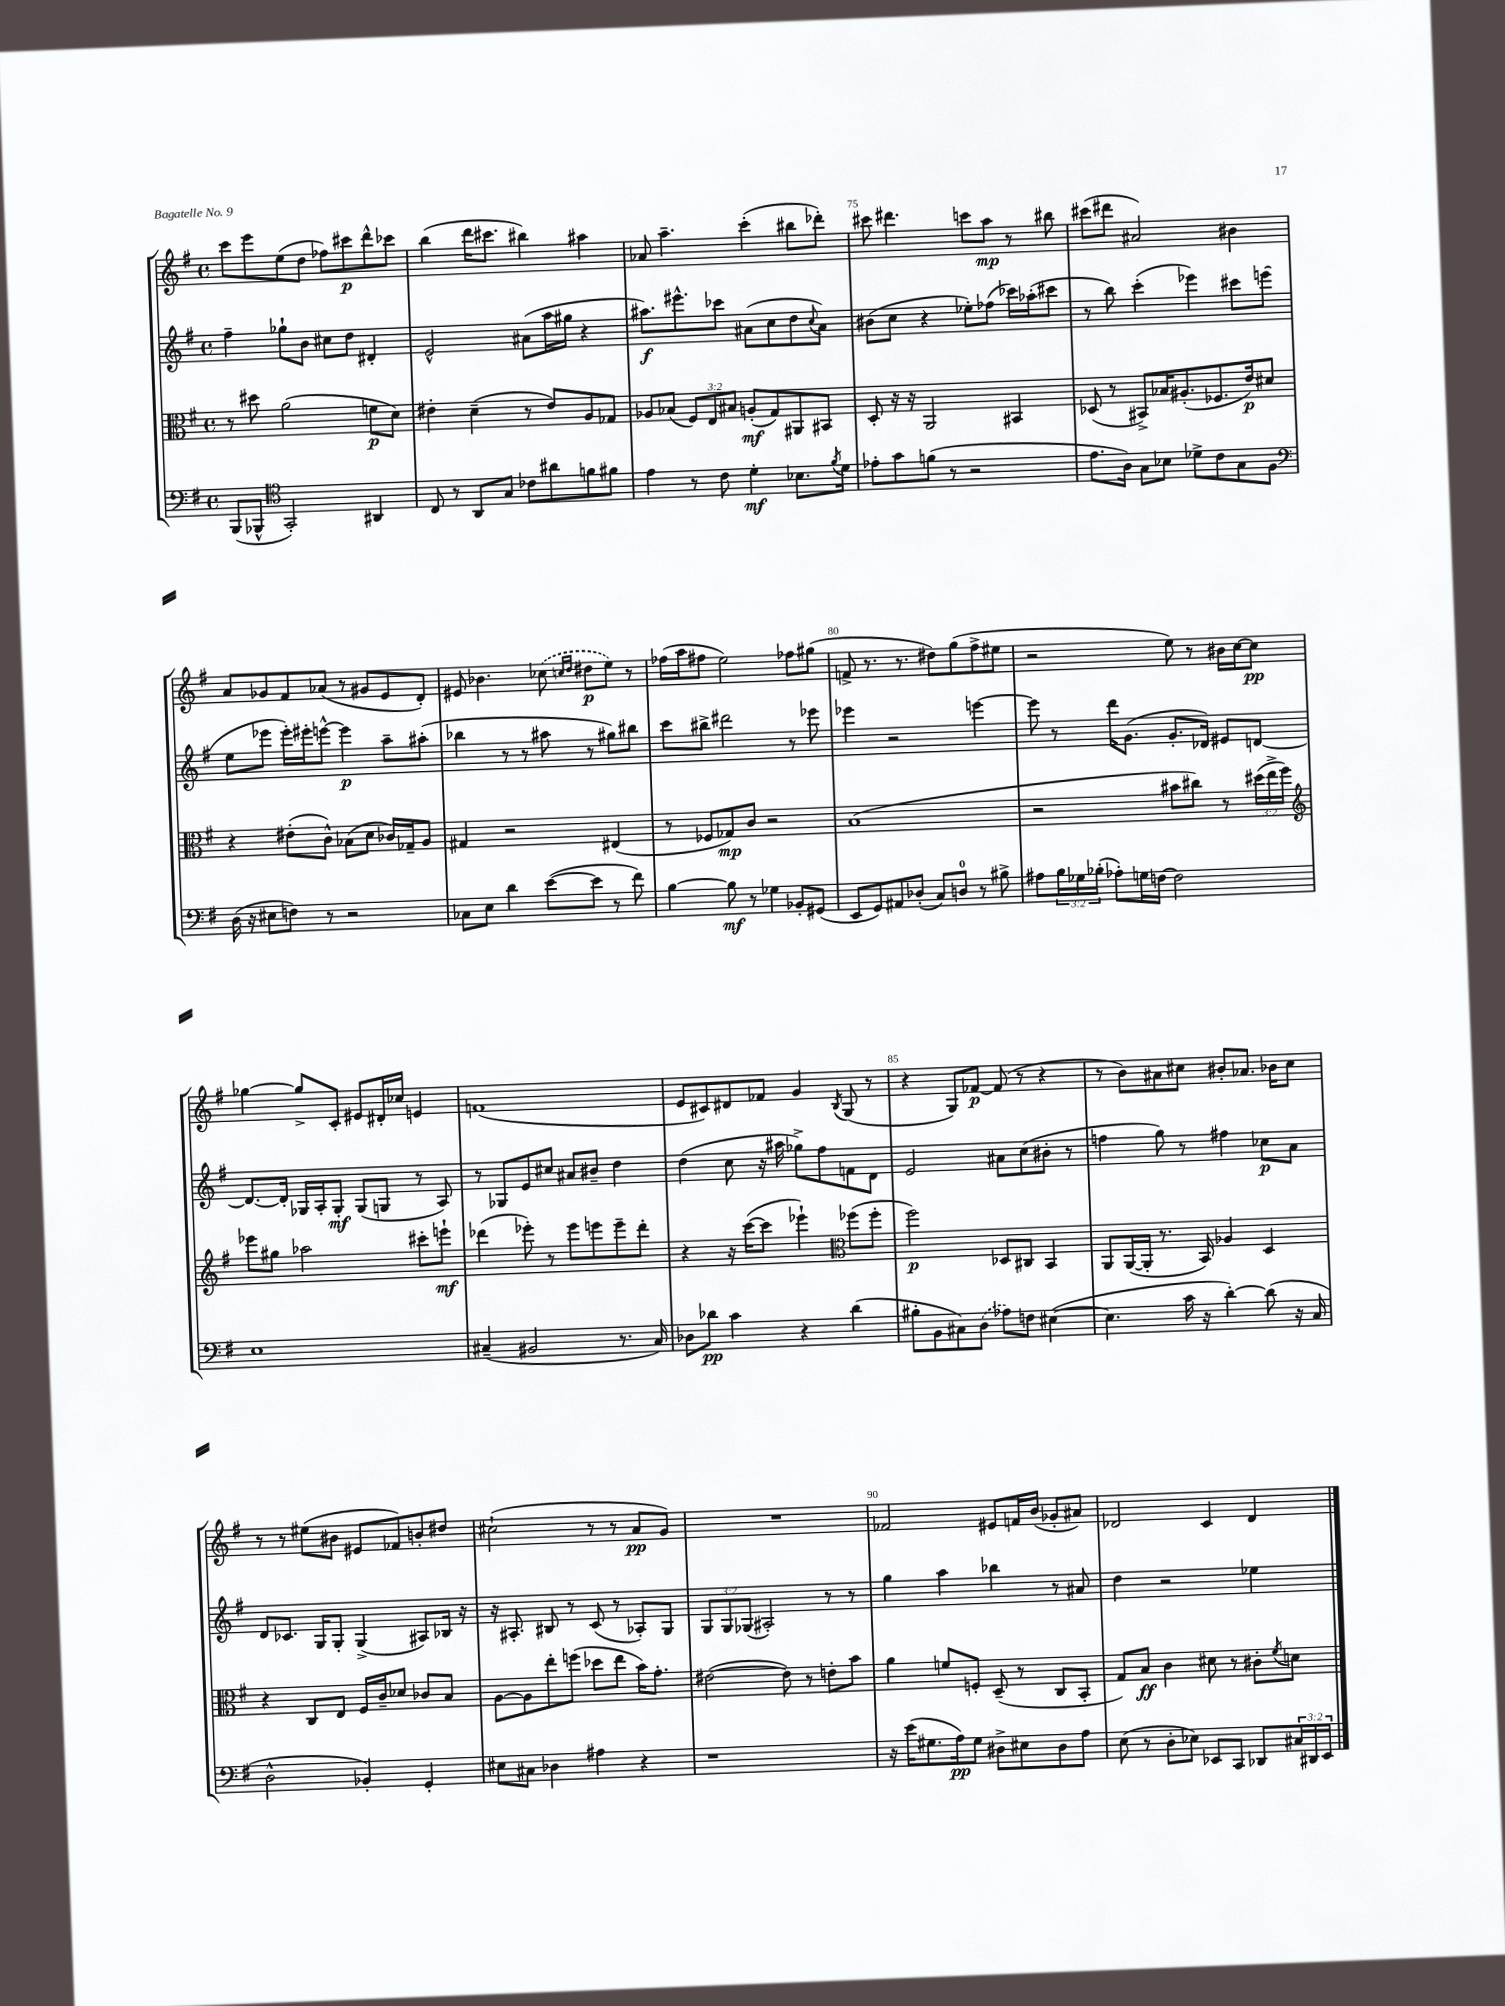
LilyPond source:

<<
\new StaffGroup <<
\new Staff = "s0" {
    \clef treble \key g \major \defaultTimeSignature \time 4/4
    c'''8 e'''8 e''8( d''8 fes''8) cis'''8\p d'''8-^ ces'''8 |
    b''4( d'''16 cis'''8. bis''4) ais''4 |
    aes'8 a''4.-- c'''4-.( bis''8 des'''8-.) |
    cis'''8 dis'''4. c'''8 a''8\mp r8 bis''8 |
    cis'''8( dis'''8 ais'2) bis'4 |
    a'8 ges'8 fis'8 aes'8( r8 gis'8 e'8 d'8-.) |
    eis'8 bes'4. \once \slurDashed ces''8( \grace { c''16 d''16 } dis''8\p e''8) r8 |
    fes''16( a''16 fis''8 e''2) fes''8 gis''8( |
    f'8-> r8. r8. dis''8) g''8( fis''8-> eis''8 |
    r2 e''8) r8 bis'16 c''16~ c''8\pp |
    ges''4~ ges''8-> c'8-. eis'8 dis'16-. ces''16 e'4 |
    f'1( |
    e'8 cis'8) dis'8 fes'8 g'4 \acciaccatura { b8 } g8( r8 |
    r4 g8) fes'8~\p fes'8( r8 r4 |
    r8 b'8) ais'8 cis''8 bis'8-. aes'8. bes'16 cis''8 |
    r8 r8 eis''8( bis'8 eis'8 fes'8) b'8-. dis''8 |
    cis''2-!( r8 r8 a'8\pp g'8) |
    R1 |
    fes'2 eis'8 f'16 b'16( ges'8-. ais'8) |
    des'2 c'4 des'4 \bar "|." |
}
\new Staff = "s1" {
    \clef treble \key g \major \defaultTimeSignature \time 4/4 \override Staff.TupletNumber.text = #tuplet-number::calc-fraction-text
    fis''4-- ges''8-! b'8 cis''8 d''8 dis'4-. |
    e'2-^ ais'8( a''16 gis''16 r4 |
    ais''8.\f) eis'''8.-^ ces'''8 ais'8( c''8 d''8 \appoggiatura { c''8 } ais'8) |
    bis'8( c''8 r4 ees''8-.) fes''8( ces'''16) aes''16-.( cis'''8 |
    r8 b''8) c'''4-.( ees'''4) cis'''8 e'''8( |
    e''8 ees'''8 ees'''16-.) eis'''16-. e'''8~-^ e'''4\p a''8-- ais''8-.( |
    bes''4 r8 r8 ais''8 r8 gis''8) bis''8 |
    c'''8 bis''8-> dis'''2 r8 ees'''8 |
    ees'''4 r2 e'''4~ |
    e'''8 r8 d'''16 g'8.( g'8.-. des'16) eis'8 d'8~ |
    d'8.~ d'16-. ges16 a16-. ges8-.\mf ges8( g8 r8 a8) |
    r8 ges8 e'8 cis''8 ais'8 bis'8-- d''4 |
    d''4( c''8 r16 ais''16 ges''8->) fis''8 f'8 d'8 |
    e'2 ais'8 c''8( bis'8-. r8 |
    f''4 g''8) r8 fis''4 ces''8\p a'8 |
    d'8 ces'8. g16 g8-. g4->( ais8) bes16 r16 |
    r16 ais8.-. bis8 r8 c'8( r8 aes8-.) g8 |
    \tuplet 3/2 { g8 g8 ges8( } ais2-.) r8 r8 |
    g''4 a''4 bes''4 r8 ais'8 |
    d''4 r2 ees''4 \bar "|." |
}
\new Staff = "s2" {
    \clef alto \key g \major \defaultTimeSignature \time 4/4 \override Staff.TupletNumber.text = #tuplet-number::calc-fraction-text
    r8 dis''8 a'2( f'8\p d'8) |
    eis'4-. d'4--( r8 eis'8) a8 ges8 |
    aes8 bes8( \tuplet 3/2 { fis8) e8 bis8 } a8-.\mf( g8) ais,8 bis,8 |
    d8-. r16 r16 a,2 bis,4 |
    des8( r8 bis,8->) bes16 ais8.-.( fes8. e'16\p) dis'8 |
    r4 eis'8-.( c'8-^) bes8( d'8 ces'16) ges16-- a8 |
    gis4 r2 eis4( |
    r8 fes8 ges8\mp) c'8 r2 |
    b1( |
    r2 bis'8 cis''8) r8 \tuplet 3/2 { dis''16( e''16-> fis''16) } |
    \clef treble ees'''8 gis''8 aes''2 cis'''8-. e'''8-!\mf |
    des'''4( ees'''8-.) r8 ees'''8 e'''8 e'''8-- des'''8-. |
    r4 r16 c'''16~( c'''8 ees'''4-!) \clef alto fes''8( fes''8-. |
    fis''2\p) des8 cis8 b,4 |
    a,8 a,16~( a,16-. r8. b,16) aes4 d4 |
    r4 c8 e8 fis16 c'16-- des'8 ces'8 b8 |
    a8~ a8 e''8-. f''8( des''8 e''8 b'16) g'8.-. |
    eis'2~( eis'8) r8 e'8-. b'8 |
    a'4 f'8 f8-. d8--( r8 c8 b,8-. |
    g8) b8\ff c'4 dis'8 r8 cis'8-. \acciaccatura { fis'8 } d'8 \bar "|." |
}
\new Staff = "s3" {
    \clef bass \key g \major \defaultTimeSignature \time 4/4 \override Staff.TupletNumber.text = #tuplet-number::calc-fraction-text
    b,,8( bes,,8-^ \clef tenor g,2-.) ais,4 |
    c8 r8 a,8 g8 ces'8 ais'8 f'8 fis'8 |
    e'4 r8 c'8 d'4-.\mf bes8. \acciaccatura { fis'8 } d'16 |
    ees'8-. g'8 f'8( r8 r2 |
    e'8. a16) g8 bes8 des'8-> c'8 g8 fis8 |
    \clef bass d16( r16 eis8 f8) r8 r2 |
    ces8 e8 d'4 e'8~( e'8 r8 fis'8) |
    b4~ b8\mf r8 ges4 bes,8-. gis,8( |
    e,8 g,8) ais,8 des8-.( c8) d8-0 r8 bis8-> |
    ais8 \tuplet 3/2 { b16 ges16 bes16-.( } aes8-.) g16 f16~ f2 |
    e1 |
    cis4--( bis,2 r8. cis16) |
    des8 des'8\pp c'4 r4 des'4( |
    bis8-. b,8 cis8) \once \slurDashed d8( aes8) f8 eis4~( |
    eis4. c'16 r16 d'4~-.) d'8( r16 c16 |
    d2-^ bes,4-.) g,4-. |
    eis8 cis8 des4 ais4 r4 |
    r1 |
    r16 e'16( gis8. a16\pp) gis8 dis8-> eis8 dis8 a8 |
    e8( r8 d8-. ees8) ees,8 c,8 des,8 \tuplet 3/2 { cis16 dis,16 ees,16 } \bar "|." |
}
>>
>>
\layout { \context { \Score currentBarNumber = #72 \override BarNumber.break-visibility = ##(#f #t #t) barNumberVisibility = #(every-nth-bar-number-visible 5) } }
